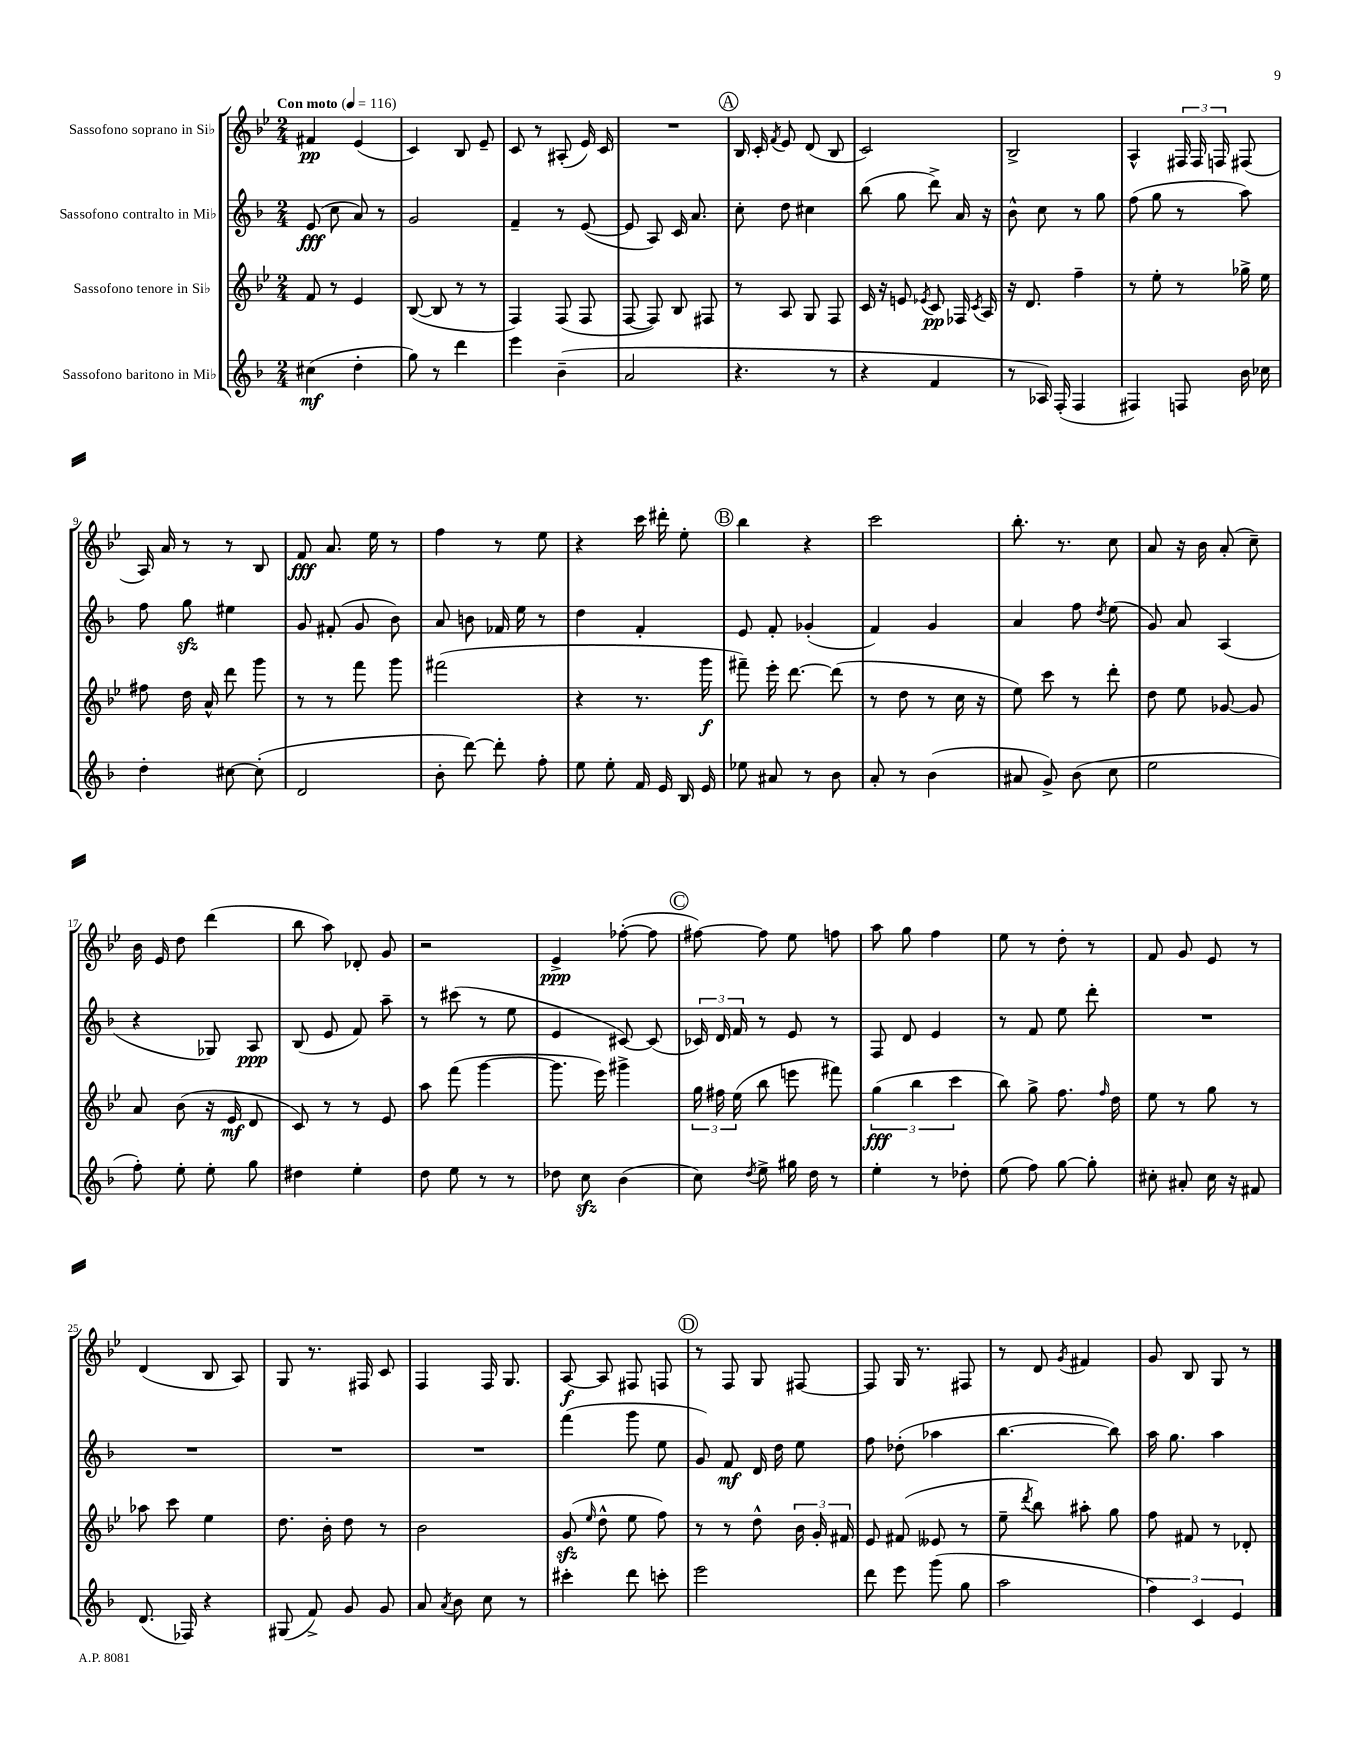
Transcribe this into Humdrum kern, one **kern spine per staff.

**kern	**kern	**kern	**kern
*staff4	*staff3	*staff2	*staff1
*clefG2	*clefG2	*clefG2	*clefG2
*k[b-]	*k[b-e-]	*k[b-]	*k[b-e-]
*M2/4	*M2/4	*M2/4	*M2/4
*MM116	*MM116	*MM116	*MM116
(4cc#	8f	(8e	4f#
.	8r	8cc	.
4dd'	4e-	8a)	(4e-
.	.	8r	.
=	=	=	=
8gg)	([8B-	2g	4c)
8r	8B-]	.	.
4ddd	8r	.	8B-
.	8r	.	8e-~
=	=	=	=
4eee	4F)	4f~	8c
.	.	.	8r
(4b-~	(8F	8r	(8A#'
.	8F	([8e	16e-)
.	.	.	16c
=	=	=	=
2a	[8F	8e]	2r
.	8F])	8A)	.
.	8B-	16c	.
.	.	8.a	.
.	8F#	.	.
=	=	=	=
4.r	8r	8cc'	16B-
.	.	.	16c'
.	.	.	8qf
.	8A	8dd	8e-
.	8G	4cc#	(8d
8r	8F	.	8B-
=	=	=	=
4r	16c	(8bb-	2c)
.	16r	.	.
.	8e	8gg	.
.	8qe-	.	.
4f	8c	8ddd^)	.
.	16F-	16a	.
.	8qc	.	.
.	16A	16r	.
=	=	=	=
8r	16r	8b-^^	2B-^
.	8.d	.	.
16A-)	.	8cc	.
(16F'	.	.	.
4F	4ff~	8r	.
.	.	8gg	.
=	=	=	=
4F#)	8r	(8ff	4A^^
.	8ee-'	8gg	.
8F	8r	8r	24F#
.	.	.	24F#
.	.	.	24F
16b-	16gg-^	8aa)	(8F#
16cc-	16ee-	.	.
=	=	=	=
4dd'	8ff#	8ff	16A)
.	.	.	16a
.	16dd	8gg	8r
.	16a^^	.	.
[8cc#	8ddd	4ee#	8r
(8cc#']	8ggg	.	8B-
=	=	=	=
2d	8r	8g	8f
.	8r	(8f#'	8.a
.	8fff	8g	.
.	.	.	16ee-
.	8ggg	8b-)	8r
=	=	=	=
8b-'	(2fff#	8a	4ff
[8ddd)	.	8b	.
8ddd']	.	16f-	8r
.	.	16ee	.
8ff'	.	8r	8ee-
=	=	=	=
8ee	4r	4dd	4r
8ee'	.	.	.
16f	8.r	4f'	16ccc
16e	.	.	16ddd#'
16B-	.	.	8ee-'
16e	16ggg	.	.
=	=	=	=
8ee-	8fff#~)	8e	4bb-
8a#	16eee-'	8f'	.
.	[8.ddd	.	.
8r	.	(4g-'	4r
8b-	(8ddd]	.	.
=	=	=	=
8a'	8r	4f)	2ccc
8r	8dd	.	.
(4b-	8r	4g	.
.	16cc	.	.
.	16r	.	.
=	=	=	=
8a#	8ee-)	4a	8.bb-'
8g^)	8ccc	.	.
.	.	.	8.r
(8b-	8r	8ff	.
.	.	8qdd	.
8cc	8ddd'	(8ee	8cc
=	=	=	=
2ee	8dd	8g)	8a
.	8ee-	8a	16r
.	.	.	16b-
.	[8g-	(4A	(8a'
.	8g-]	.	8cc~)
=	=	=	=
8ff')	8a	4r	16b-
.	.	.	16e-
8ee'	(8b-	.	8dd
8ee'	16r	8G-)	(4ddd
.	16e-	.	.
8gg	8d	8A	.
=	=	=	=
4dd#	8c)	(8B-	8bb-
.	8r	8e	8aa)
4ee'	8r	8f)	8d-'
.	8e-	8aa~	8g
=	=	=	=
8dd	8aa	8r	2r
8ee	(8fff	(8ccc#	.
8r	[4ggg	8r	.
8r	.	8ee	.
=	=	=	=
8dd-	8.ggg]	4e	4e-^
8cc	.	.	.
.	16eee-)	.	.
(4b-	4ggg#^	[8c#)	([8ff-'
.	.	(8c#]	8ff-]
=	=	=	=
8cc)	24gg	24c-)	[8ff#)
.	24ff#	24d	.
.	(24ee-	24f	.
8qdd	.	.	.
8ee^	8bb-	8r	8ff#]
16gg#	8eee	8e	8ee-
16dd	.	.	.
8r	8fff#)	8r	8ff
=	=	=	=
4ee'	(6gg	8F	8aa
.	.	8d	8gg
.	6bb-	.	.
8r	.	4e	4ff
.	6ccc	.	.
8dd-'	.	.	.
=	=	=	=
(8ee	8bb-)	8r	8ee-
8ff)	8gg^	8f	8r
[8gg	8.ff	8ee	8dd'
8gg']	.	8ddd'	8r
.	16qqff	.	.
.	16dd	.	.
=	=	=	=
8cc#'	8ee-	2r	8f
8a#'	8r	.	8g
16cc#	8gg	.	8e-
16r	.	.	.
8f#	8r	.	8r
=	=	=	=
(8.d	8aa-	2r	(4d
.	8ccc	.	.
16F-)	.	.	.
4r	4ee-	.	8B-
.	.	.	8A)
=	=	=	=
(8G#	8.dd	2r	8G
8f^)	.	.	8.r
.	16b-'	.	.
8g	8dd	.	.
.	.	.	16F#
8g	8r	.	8c
=	=	=	=
8a	2b-	2r	4F
8qa	.	.	.
8b-	.	.	.
8cc	.	.	16F
.	.	.	8.G
8r	.	.	.
=	=	=	=
4ccc#'	(8g	(4fff	[8A
.	16qqee-	.	.
.	8dd^^	.	8A]
8ddd	8ee-	8ggg	8F#
8ccc'	8ff)	8ee	8F
=	=	=	=
2eee	8r	8g)	8r
.	8r	8f	8F
.	8dd^^	16d	8G
.	.	16dd	.
.	24b-	8ee	[8F#
.	24g'	.	.
.	24f#	.	.
=	=	=	=
8ddd	8e-	8ff	8F#]
8eee	(8f#	(8dd-'	16G
.	.	.	8.r
(8ggg	8e--	4aa-	.
8gg	8r	.	8F#
=	=	=	=
2aa	8ee-~	[4.bb-	8r
.	8qddd	.	.
.	8bb-)	.	8d
.	.	.	8qg
.	8aa#'	.	4f#
.	8gg	8bb-])	.
=	=	=	=
6ff)	8ff	16aa	8g
.	.	8.gg	.
.	8f#	.	8B-
6c	.	.	.
.	8r	4aa	8G
6e	.	.	.
.	8d-'	.	8r
==	==	==	==
*-	*-	*-	*-
